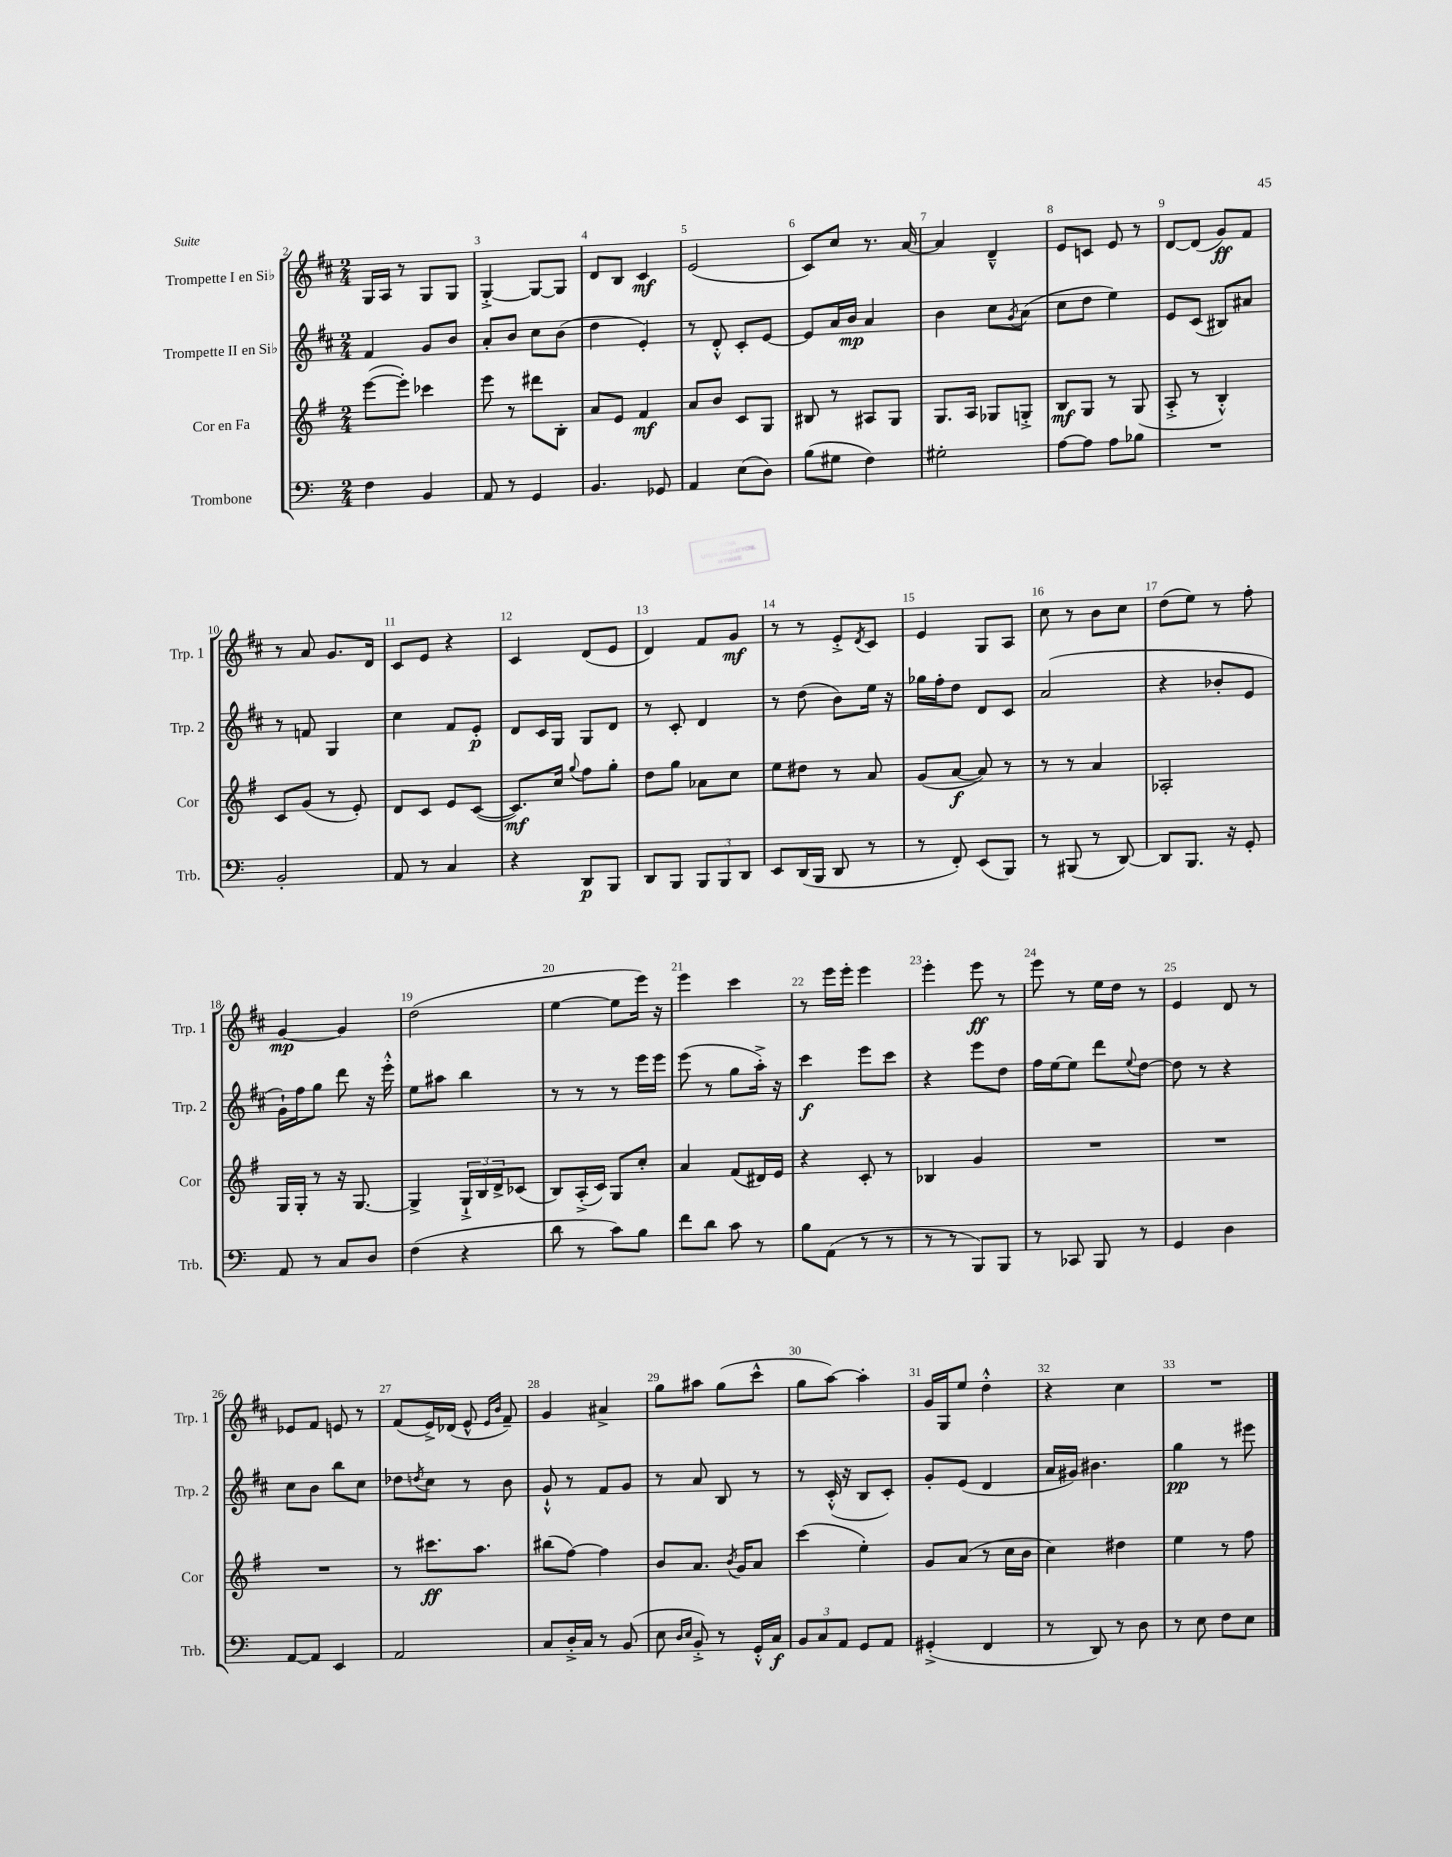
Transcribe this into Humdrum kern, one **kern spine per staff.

**kern	**kern	**kern	**kern
*staff4	*staff3	*staff2	*staff1
*clefF4	*clefG2	*clefG2	*clefG2
*k[]	*k[f#]	*k[f#c#]	*k[f#c#]
*M2/4	*M2/4	*M2/4	*M2/4
4F	([8eee	4f#	16G
.	.	.	16A
.	8eee'])	.	8r
4BB	4ccc-	8g	8G
.	.	8b	8G
=	=	=	=
8AA	8eee	8a'	[4G'^
8r	8r	8b	.
4GG	8ddd#	8cc#	8G_
.	8B'	(8b	8G]
=	=	=	=
4.BB	8a	4dd	8d
.	8e	.	8B
.	4f#	4e')	4c#
8GG-	.	.	.
=	=	=	=
4AA	8a	8r	(2e
.	8b	8d'^^	.
(8E	8c	8c#'	.
8D)	8G	[8e	.
=	=	=	=
(8B	8B#	8e]	8c#)
8G#	8r	16a	8cc#
.	.	16b	.
4F)	8A#	4a	8.r
.	8G	.	.
.	.	.	[16a
=	=	=	=
2G#'	8.G	4b	4a]
.	16A	.	.
.	8G-	8cc#	4d~^^
.	.	8qg	.
.	8G'^	(8a	.
=	=	=	=
[8A	8B	8cc#	8e
8A]	8G	8dd	8c
8A	8r	4ee)	8e
8B-	(8G	.	8r
=	=	=	=
2r	8A'^	8e	[8d
.	8r	(8c#	(8d]
.	4B'^^)	8B#)	8g)
.	.	8a#	8f#
=	=	=	=
2BB'	8c	8r	8r
.	(8g	8f	8a
.	8r	4G	8.g
.	8e')	.	.
.	.	.	16d
=	=	=	=
8AA	8d	4cc#	8c#
8r	8c	.	8e
4C	8e	8f#	4r
.	([8c	8e'	.
=	=	=	=
4r	8.c])	8d	4c#
.	.	16c#	.
.	16cc	16G	.
.	8qqgg	.	.
8DD	8ff#	8G	(8d
8BBB	8gg'	8d	8e
=	=	=	=
8DD	8dd	8r	4d)
8BBB	8gg	8c#'	.
12BBB	8a-	4d	8f#
12BBB	.	.	.
.	8cc	.	8g
12DD	.	.	.
=	=	=	=
8EE	8ee	8r	8r
(16DD	8dd#	(8dd	8r
16BBB	.	.	.
8DD	8r	8b)	8e'^
.	.	.	8qd
8r	8a	16ee	8c#
.	.	16r	.
=	=	=	=
8r	(8g	16gg-	4e
.	.	16ff#'	.
8FF')	[8a	8dd	.
(8EE	8a])	8d	8G
8BBB)	8r	8c#	8A
=	=	=	=
8r	8r	(2a	8cc#
(8BBB#	8r	.	8r
8r	4a	.	8b
[8DD)	.	.	8cc#
=	=	=	=
8DD]	2A-'	4r	(8dd
8.BBB	.	.	8ee)
.	.	8b-'	8r
16r	.	.	.
8GG'	.	8e	8ff#'
=	=	=	=
8AA	16G	16g`)	[4g
.	16G'	16ff#	.
8r	8r	8gg	.
8C	16r	8ddd	4g]
.	[8.G	.	.
8D	.	16r	.
.	.	16eee'^^	.
=	=	=	=
(4F	4G^]	8ee	(2dd
.	.	8aa#	.
4r	24G`^	4bb	.
.	24B	.	.
.	24d^	.	.
.	(8c-	.	.
=	=	=	=
8d	8B)	8r	[4ee
8r	(16A'^	8r	.
.	16c)	.	.
8c)	8G	8r	8ee]
8B	8cc'	16eee	16eee)
.	.	16eee	16r
=	=	=	=
8f	4a	(8eee	4eee
8d	.	8r	.
8c	(8f#	8gg	4ccc#
8r	16d#)	16aa'^)	.
.	16e	16r	.
=	=	=	=
8B	4r	4ccc#	8r
(8AA	.	.	16eee
.	.	.	16eee'
8r	8c'	8eee	4eee
8r	8r	8ccc#	.
=	=	=	=
8r	4B-	4r	4eee'
8r	.	.	.
8BBB)	4g	8eee	8eee
8BBB	.	8dd	8r
=	=	=	=
8r	2r	16ff#	8eee
.	.	[16ee	.
8CC-	.	8ee]	8r
8BBB	.	8ddd	16ee
.	.	.	16dd
.	.	8qqee	.
8r	.	[8dd	8r
=	=	=	=
4GG	2r	8dd]	4e
.	.	8r	.
4D	.	4r	8d
.	.	.	8r
=	=	=	=
[8AA	2r	8cc#	8e-
8AA]	.	8b	8f#
4EE	.	8bb	8e
.	.	8cc#	8r
=	=	=	=
2AA	8r	8dd-	(8f#
.	.	8qdd	.
.	8.ccc#	8cc#	16e^)
.	.	.	(16d-
.	.	8r	8e^^
.	8.aa	.	.
.	.	.	16qqe
.	.	.	16qqb
.	.	8b	8f#~)
=	=	=	=
8C	(8bb#	8g`^^	4g
16D'^	[8ff#)	8r	.
16C	.	.	.
8r	4ff#]	8f#	4a#^
(8BB	.	8g	.
=	=	=	=
8E	8b	8r	8gg
16qqD	.	.	.
16qqE	.	.	.
8BB'^)	8.a	8a	8aa#
8r	.	8B	(8gg
.	8qb	.	.
.	16g	.	.
16GG'^^	8a	8r	8ccc#^^
16C	.	.	.
=	=	=	=
12BB	(4ccc	8r	8gg
12C	.	.	.
.	.	(16c#'^^	[8aa)
12AA	.	.	.
.	.	16r	.
8GG	4ee')	8B	4aa']
8AA	.	8c#')	.
=	=	=	=
(4GG#'^	8g	8g'	16g
.	.	.	16G
.	(8a	(8e	8ee
4FF	8r	4d	4dd'^^
.	16cc	.	.
.	16b	.	.
=	=	=	=
8r	4cc)	16a	4r
.	.	16g#)	.
8DD)	.	4.b#	.
8r	4dd#	.	4cc#
8D	.	.	.
=	=	=	=
8r	4ee	4gg	2r
8E	.	.	.
8F	8r	8r	.
8E	8ff#	8eee#	.
==	==	==	==
*-	*-	*-	*-
